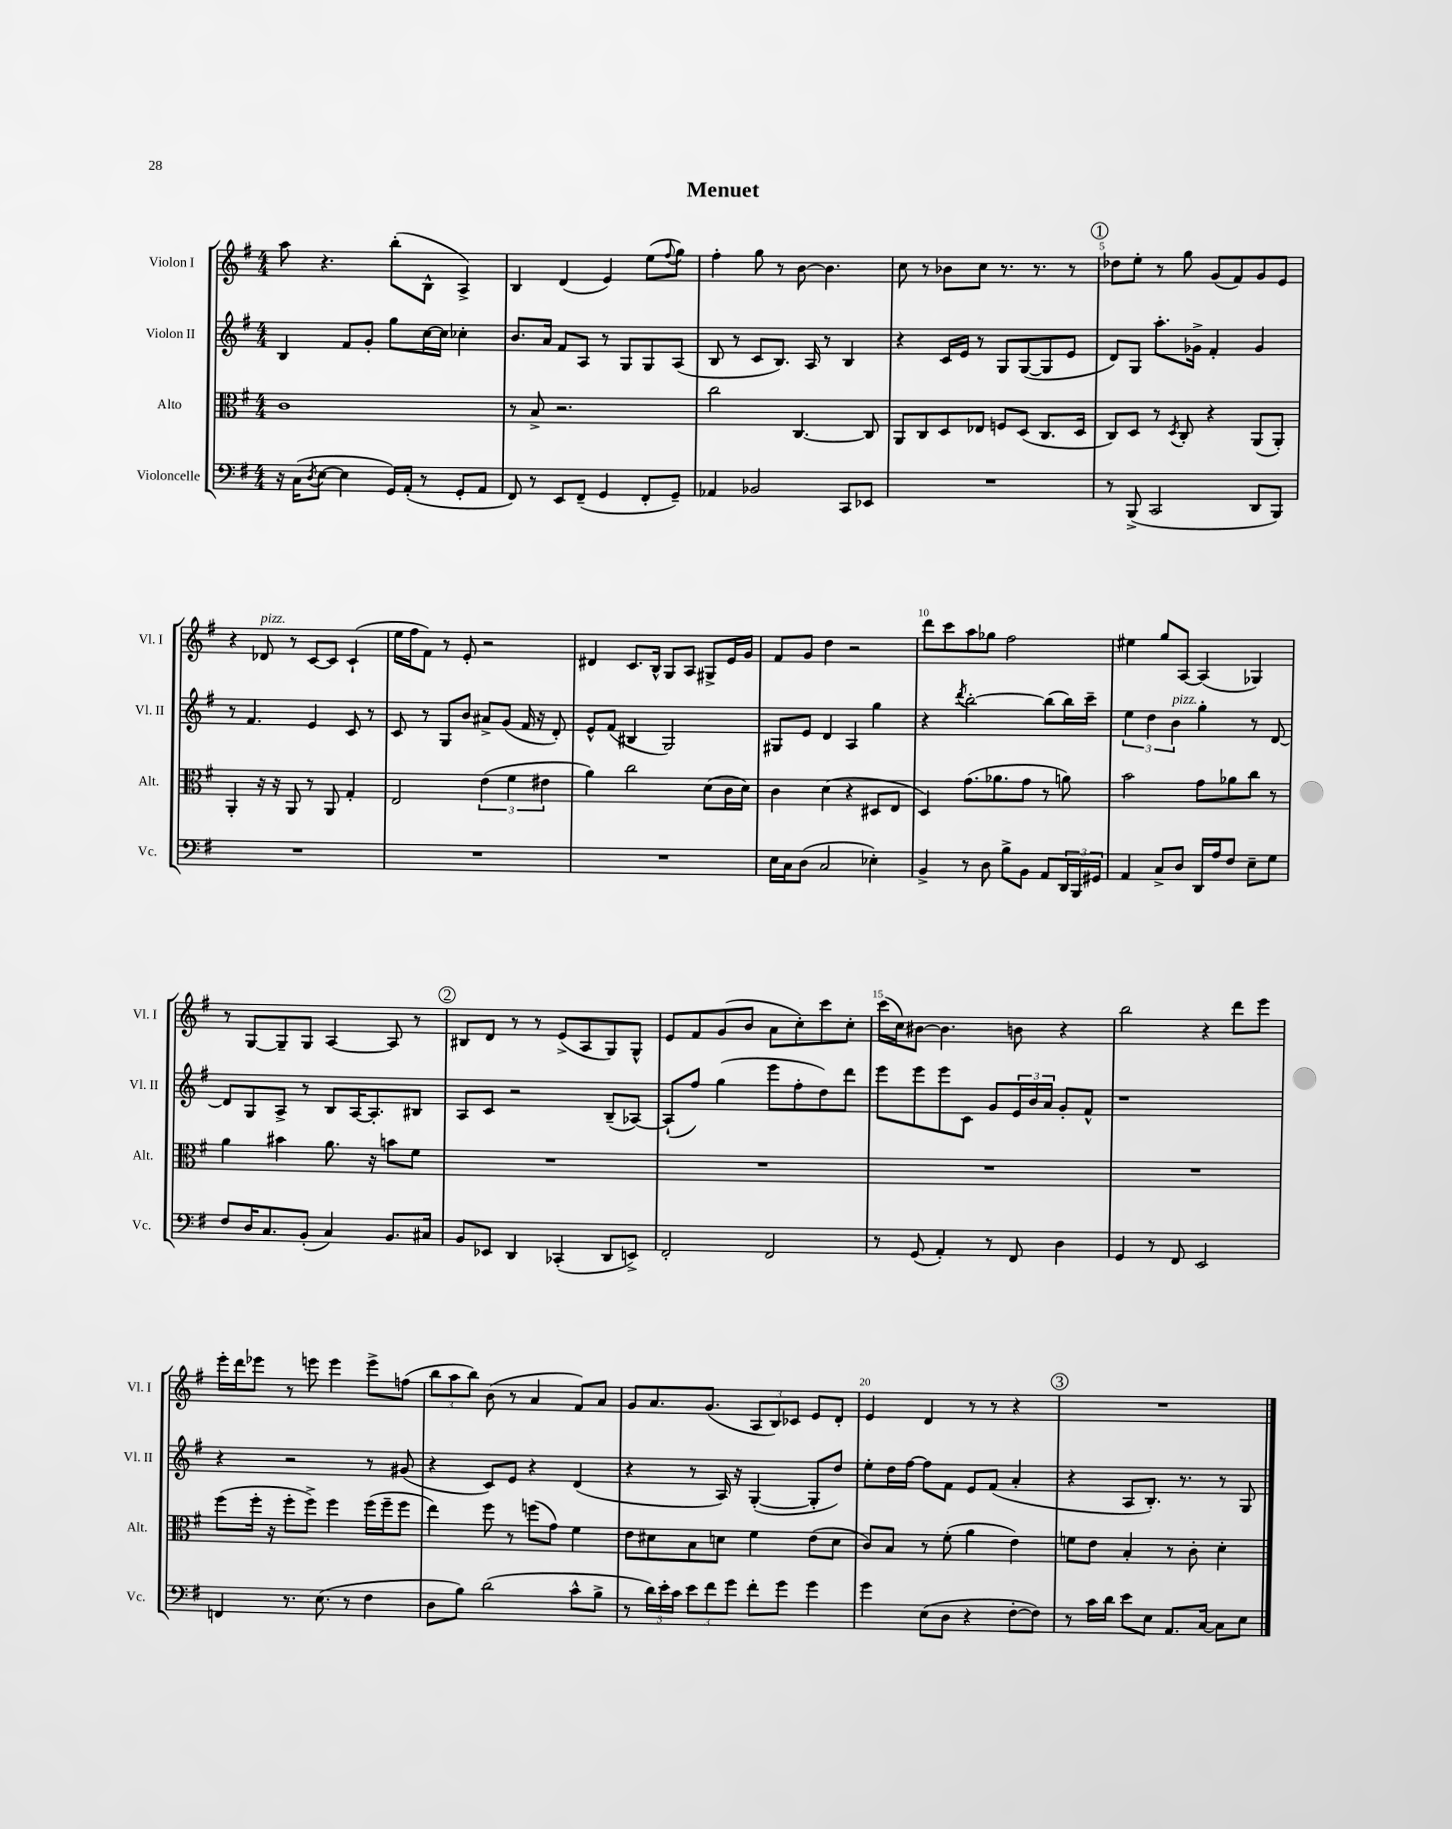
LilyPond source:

\header { title = "Menuet" }
<<
\new StaffGroup <<
\new Staff = "s0" \with { instrumentName = "Violon I" shortInstrumentName = "Vl. I" } {
    \clef treble \key g \major \numericTimeSignature \time 4/4
    a''8 r4. b''8-.( b8-^ a4->) |
    b4 d'4( e'4) e''8( \appoggiatura { fis''8 } g''8) |
    fis''4-. g''8 r8 b'8~ b'4. |
    c''8 r8 bes'8 c''8 r8. r8. r8 |
    \mark \markup { \circle "1" } des''8 e''8-. r8 g''8 g'8( fis'8) g'8 e'8 |
    r4 des'8^\markup { \italic "pizz." } r8 c'8~ c'8 c'4-!( |
    e''16 fis''16 fis'8) r8 e'8-. r2 |
    dis'4 c'8. b16-^ g8 a8 gis8-> e'16 g'16 |
    fis'8 g'8 d''4 r2 |
    d'''8 c'''8 a''8 ges''8 fis''2 |
    eis''4 g''8 a8~ a4( ges4) |
    r8 g8~ g8-- g8 a4~ a8 r8 |
    \mark \markup { \circle "2" } bis8 d'8 r8 r8 e'8->( a8 g8) g8-^ |
    e'8 fis'8 g'8( b'8 a'8 c''8-.) c'''8 c''8-. |
    c'''16( c''16) bis'8~ bis'4. b'8 r4 |
    b''2 r4 d'''8 e'''8 |
    e'''16-. d'''16 ees'''8 r8 e'''8 e'''4 e'''8-> f''8( |
    \tuplet 3/2 { b''8 a''8 b''8) } b'8( r8 a'4 fis'8) a'8 |
    g'8 a'8. g'8.( \tuplet 3/2 { a8 b8) ces'8 } e'8 d'8-. |
    e'4 d'4 r8 r8 r4 |
    \mark \markup { \circle "3" } R1 \bar "|." |
}
\new Staff = "s1" \with { instrumentName = "Violon II" shortInstrumentName = "Vl. II" } {
    \clef treble \key g \major \numericTimeSignature \time 4/4
    b4 fis'8 g'8-. g''8 c''16~ c''16 ces''4-. |
    b'8. a'16 fis'8 a8 r8 g8 g8 a8( |
    b8 r8 c'8 b8.) a16 r8 b4 |
    r4 c'16 e'16 r8 g8 g8~( g8 e'8 |
    \mark \markup { \circle "1" } d'8) g8 a''8.-. ges'16-> fis'4-. ges'4 |
    r8 fis'4. e'4 c'8 r8 |
    c'8 r8 g8 b'8 ais'8-> g'8( fis'16 r16 d'8-.) |
    e'8-^ fis'8( bis4 g2) |
    gis8 e'8 d'4 a4 g''4 |
    r4 \acciaccatura { d'''8 } b''2~-. b''8( b''16) c'''16-- |
    \tuplet 3/2 { e''4 d''4 b'4^\markup { \italic "pizz." } } g''4-. r8 d'8~ |
    d'8 g8 a8-> r8 b8 a16~ a8.-. bis8 |
    \mark \markup { \circle "2" } a8 c'8 r2 b8--( aes8~) |
    aes8-!( fis''8) g''4( e'''8 fis''8-. d''8) d'''8 |
    e'''8 e'''8 e'''8 c'8 g'8 \tuplet 3/2 { e'16 b'16 a'16 } g'8-. fis'8-^ |
    r1 |
    r4 r2 r8 gis'8( |
    r4 c'8) e'8 r4 d'4( |
    r4 r8 a16) r16 g4~-.( g8-. d''8) |
    e''8-. d''16 fis''16~ fis''8 fis'8 e'8 fis'8( a'4-. |
    \mark \markup { \circle "3" } r4 a8 b8.-.) r8. r8 g8 \bar "|." |
}
\new Staff = "s2" \with { instrumentName = "Alto" shortInstrumentName = "Alt." } {
    \clef alto \key g \major \numericTimeSignature \time 4/4
    c'1 |
    r8 b8-> r2. |
    c''2 c4.~ c8 |
    a,8 c8 d8 ees8 f8 d8( c8. d16 |
    \mark \markup { \circle "1" } c8) d8 r8 \acciaccatura { d8 } c8-. r4 a,8( a,8-.) |
    a,4-. r16 r16 a,8 r8 a,8 g4-. |
    e2 \tuplet 3/2 { e'4( fis'4 eis'4 } |
    a'4) c''2 d'8( c'16 d'16) |
    c'4 d'4( r4 dis8 e8 |
    d4) g'8.( aes'8. g'8 r8 a'8) |
    b'2 g'8 aes'8 c''8 r8 |
    a'4 bis'4 a'8. r16 b'8 fis'8 |
    \mark \markup { \circle "2" } R1 |
    R1 |
    R1 |
    R1 |
    fis''8( fis''16-. r16 fis''8-. fis''8->) fis''4 fis''16( fis''16-- fis''8 |
    e''4) fis''8 r8 f''8( g'8) fis'4 |
    e'8 dis'8 b8 d'8 fis'4 e'8( d'8 |
    c'8) b8 r8 fis'8-.( a'4 e'4) |
    \mark \markup { \circle "3" } f'8 e'8 b4-. r8 c'8-. d'4-. \bar "|." |
}
\new Staff = "s3" \with { instrumentName = "Violoncelle" shortInstrumentName = "Vc." } {
    \clef bass \key g \major \numericTimeSignature \time 4/4
    r16 c16( \acciaccatura { d8 } e8~ e4 g,16) a,16-.( r8 g,8-. a,8 |
    fis,8) r8 e,8 fis,8--( g,4 fis,8-. g,8--) |
    aes,4 bes,2 c,8 ees,8 |
    R1 |
    \mark \markup { \circle "1" } r8 b,,8->( c,2 d,8 b,,8) |
    R1 |
    R1 |
    R1 |
    e16 c16 d8( c2 ees4-.) |
    b,4-> r8 d8 b8-> b,8 a,8 \tuplet 3/2 { d,16 b,,16 gis,16 } |
    a,4 c8-> d8 d,16 a16 fis8 e8-- g8 |
    fis8 d16 c8. b,8-.( c4) b,8. cis16 |
    \mark \markup { \circle "2" } b,8 ees,8 d,4 ces,4-.( d,8 e,8->) |
    fis,2-. fis,2 |
    r8 g,8( a,4-.) r8 fis,8 d4 |
    g,4 r8 fis,8 e,2 |
    f,4 r8. e8.( r8 fis4 |
    d8 b8) d'2( c'8-^ b8-> |
    r8 \tuplet 3/2 { d'16) e'16-. c'16 } \tuplet 3/2 { e'8 fis'8 g'8 } fis'8-. g'8 g'4 |
    g'4 e8( d8 r4 fis8~-. fis8) |
    \mark \markup { \circle "3" } r8 c'16 d'16 e'8 e8 a,8. c16~ c8 e8 \bar "|." |
}
>>
>>
\layout { \context { \Score \override BarNumber.break-visibility = ##(#f #t #t) barNumberVisibility = #(every-nth-bar-number-visible 5) } }
